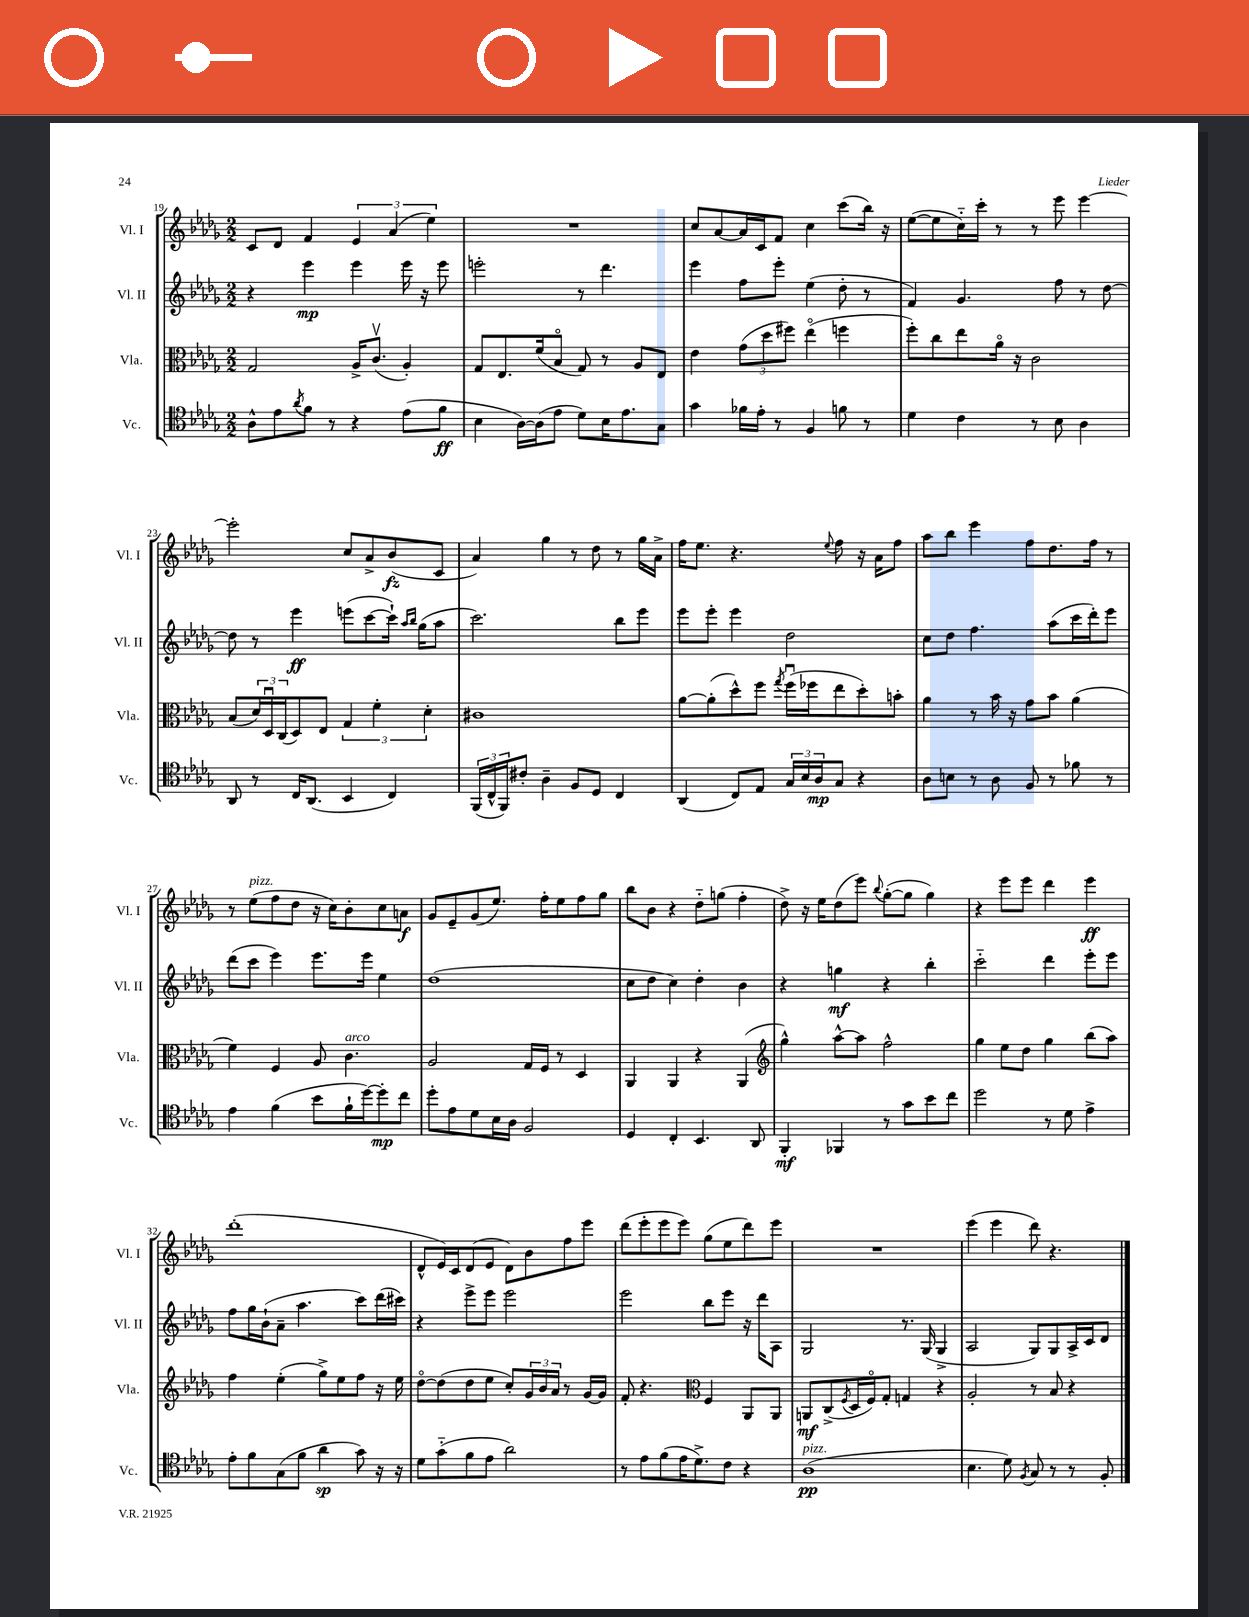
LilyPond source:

<<
\new StaffGroup <<
\new Staff = "s0" \with { instrumentName = "Vl. I" shortInstrumentName = "Vl. I" } {
    \clef treble \key des \major \numericTimeSignature \time 2/2
    c'8 des'8 f'4 \tuplet 3/2 { ees'4 aes'4( ees''4) } |
    R1 |
    c''8 aes'8~ aes'16 c'16 f'8 c''4 c'''8( bes''16) r16 |
    ees''8~( ees''8 c''16-_) c'''16-. r8 r8 ees'''8 ees'''4~ |
    ees'''2-. c''8 aes'8-> bes'8\fz( c'8 |
    aes'4) ges''4 r8 des''8 r8 ges''16 aes'16-> |
    f''16 ees''8. r4. \appoggiatura { ees''8 } f''8 r16 aes'16 f''8 |
    aes''8 bes''8 ees'''4 f''8 des''8. f''16 r8 |
    r8 ees''8^\markup { \italic "pizz." }( f''8 des''8 r16 c''16) bes'8-. c''8 a'8\f |
    ges'8 ees'8-- ges'8( ees''8.) f''16-. ees''8 f''8 ges''8 |
    bes''8 bes'8 r4 des''8-_ g''8( f''4-. |
    des''8->) r16 ees''16 des''8( ees'''8) \appoggiatura { bes''8 } ges''8~-.( ges''8 ges''4) |
    r4 ees'''8 ees'''8 des'''4 ees'''4\ff |
    des'''1-.( |
    des'8-^ ees'16) c'16 des'8( ees'8 des'8) bes'8 f''8 ees'''8 |
    des'''8( ees'''8-. ees'''8 ees'''8) ges''8( ees''8 des'''8) ees'''8 |
    R1 |
    ees'''4( ees'''4 des'''8) r4. \bar "|." |
}
\new Staff = "s1" \with { instrumentName = "Vl. II" shortInstrumentName = "Vl. II" } {
    \clef treble \key des \major \numericTimeSignature \time 2/2
    r4 ees'''4\mp ees'''4 ees'''16 r16 ees'''8 |
    e'''2-. r8 des'''4. |
    ees'''4 f''8 ees'''8-. ees''4( des''8-. r8 |
    f'4) ges'4. f''8 r8 des''8~ |
    des''8 r8 ees'''4\ff e'''8( c'''8~ c'''16-!) \grace { aes''16 bes''16 } ges''16( aes''8 |
    c'''2.) bes''8 ees'''8 |
    ees'''8 ees'''8-. ees'''4 des''2 |
    c''8 des''8 f''4. aes''8( c'''16 des'''16-.) ees'''8 |
    des'''8( c'''8 ees'''4) ees'''8. ees'''16 ees''4 |
    des''1( |
    c''8 des''8 c''4) des''4-. bes'4 |
    r4 g''4\mf r4 bes''4-. |
    c'''2-_ des'''4 ees'''8-. ees'''8 |
    f''8 ges''16 bes'16-!( aes'8-- aes''4. c'''8) des'''16( cis'''16) |
    r4 ees'''8-> ees'''8 ees'''2 |
    ees'''2 bes''8 ees'''8 r16 des'''16 aes8 |
    ges2 r8. ges16( ges4-> |
    aes2 ges8) ges8 aes16-> c'16 des'8 \bar "|." |
}
\new Staff = "s2" \with { instrumentName = "Vla." shortInstrumentName = "Vla." } {
    \clef alto \key des \major \numericTimeSignature \time 2/2
    ges2 aes16-> c'8.\upbow( aes4-.) |
    ges8 ees8. f'16( bes8\flageolet ges8) r8 aes8 ees8 |
    ees'4 \tuplet 3/2 { ges'8( des''8 fis''8) } ees''4\flageolet( f''4 |
    f''8-.) c''8 ees''8 aes'16\flageolet r16 c'2 |
    bes8( \tuplet 3/2 { des'16) des16\downbow c16( } des8) ees8 \tuplet 3/2 { ges4 f'4-. des'4-. } |
    cis'1 |
    aes'8~ aes'8-.( des''8-^) f''8 \acciaccatura { ges''8 } f''16\downbow( fes''16 ees''8 des''8-.) b'8-. |
    aes'4 r8 bes'16 r16 ges'8 bes'8 aes'4( |
    f'4) f4 aes8 c'4.^\markup { \italic "arco" } |
    aes2 ges16 f16 r8 des4 |
    aes,4 aes,4 r4 aes,4( |
    \clef treble ges''4-^) aes''8~-^ aes''8 f''2-^ |
    ges''4 ees''8 des''8 ges''4 bes''8( aes''8) |
    f''4 ees''4-.( ges''8->) ees''8 f''8 r16 ees''16 |
    des''8~\flageolet des''8( des''8 ees''8 c''8-.) \tuplet 3/2 { ges'16 bes'16 aes'16 } r8 ges'16~ ges'16 |
    f'8-. r4. \clef alto f4 aes,8 aes,8 |
    a,8\mf c8->( \acciaccatura { f8 } des16 f16\flageolet) ges8-. g4 r4 |
    aes2-. r8 bes8 r4 \bar "|." |
}
\new Staff = "s3" \with { instrumentName = "Vc." shortInstrumentName = "Vc." } {
    \clef tenor \key des \major \numericTimeSignature \time 2/2
    aes8-^ ees'8 \acciaccatura { aes'8 } f'8 r8 r4 ees'8( f'8\ff |
    bes4 aes16~) aes16( ees'8 des'8) bes16 ees'8. ges8 |
    ges'4 fes'16 ees'16-. r8 f4 f'8 r8 |
    des'4 c'4 r8 bes8 aes4 |
    aes,8 r8 c16 aes,8.( bes,4 c4) |
    \tuplet 3/2 { f,16( c16-^ f,16) } cis'8-. aes4-- f8 des8 c4 |
    aes,4( c8) ees8 \tuplet 3/2 { ges16 bes16 aes16\mp } ges8 r4 |
    aes8 b8 r8 aes8 f8 r8 fes'8 r8 |
    ees'4 f'4( bes'8 f'16-! des''16~) des''8-.\mp c''8 |
    des''8-. ees'8 des'8 bes16 aes16 f2 |
    des4 c4-. bes,4. aes,8 |
    f,4-.\mf fes,4 r8 ges'8 bes'8 c''8 |
    des''2 r8 des'8 ees'4-> |
    ees'8-. f'8 ges8( f'8 aes'4\sp ges'8) r16 r16 |
    des'8 ges'8-_( f'8 ees'8 aes'2) |
    r8 ees'8 f'8( ees'16 des'8.->) c'8 r4 |
    aes1\pp^\markup { \italic "pizz." }( |
    bes4. des'8) \acciaccatura { f8 } ges8 r8 r8 f8-. \bar "|." |
}
>>
>>
\layout { \context { \Score currentBarNumber = #19 } }
